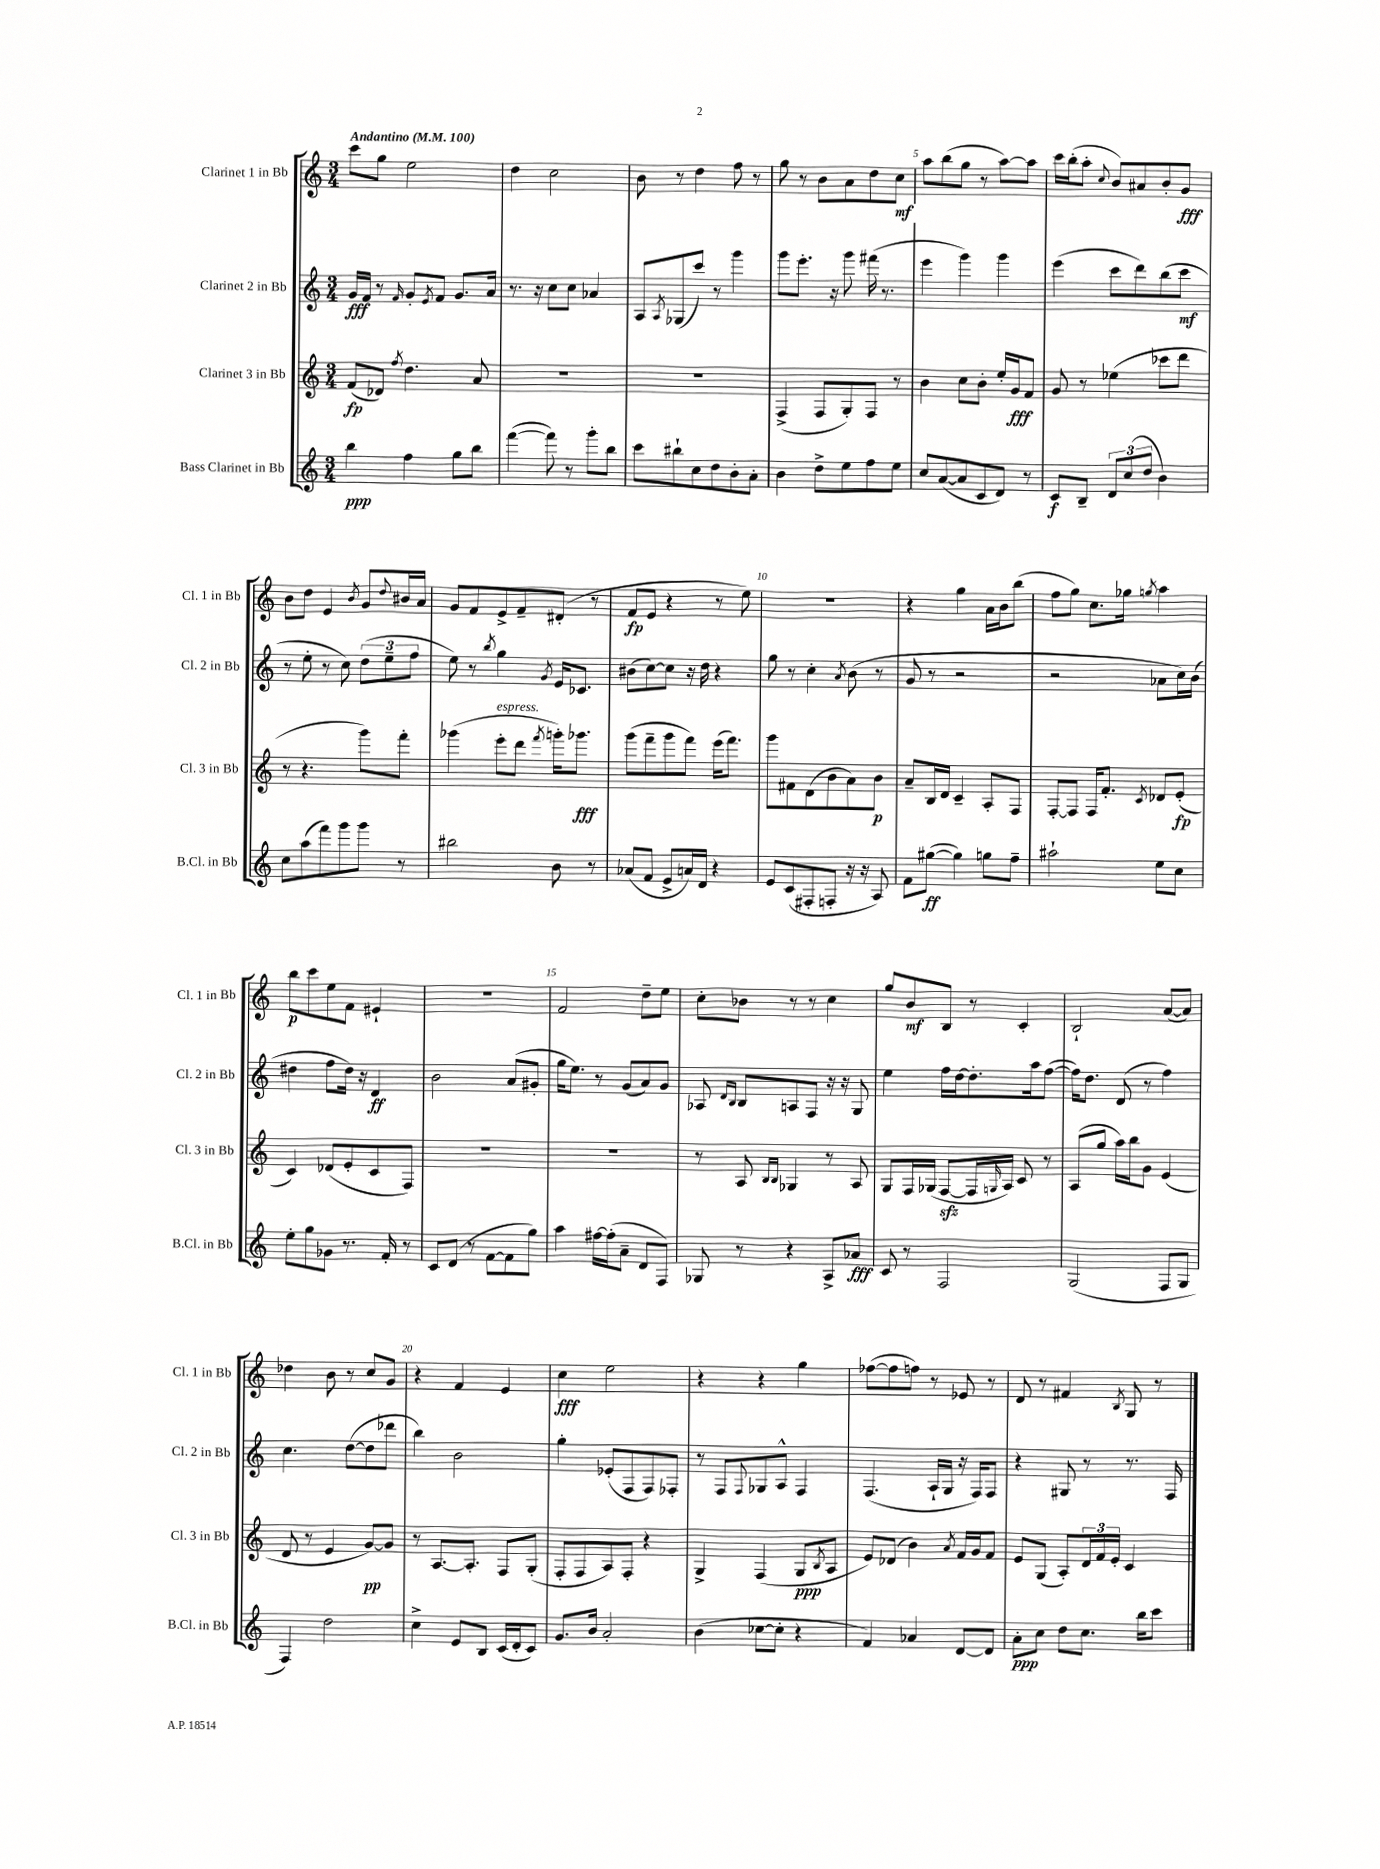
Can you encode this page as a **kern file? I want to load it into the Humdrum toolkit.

**kern	**dynam	**kern	**dynam	**kern	**dynam	**kern	**dynam
*part4	*part4	*part3	*part3	*part2	*part2	*part1	*part1
*staff4	*staff4	*staff3	*staff3	*staff2	*staff2	*staff1	*staff1
*I"Bass Clarinet in Bb	*	*I"Clarinet 3 in Bb	*	*I"Clarinet 2 in Bb	*	*I"Clarinet 1 in Bb	*
*I'B.Cl. in Bb	*	*I'Cl. 3 in Bb	*	*I'Cl. 2 in Bb	*	*I'Cl. 1 in Bb	*
*clefG2	*	*clefG2	*	*clefG2	*	*clefG2	*
*k[]	*	*k[]	*	*k[]	*	*k[]	*
*M3/4	*	*M3/4	*	*M3/4	*	*M3/4	*
*MM100	*	*MM100	*	*MM100	*	*MM100	*
=1	=1	=1	=1	=1	=1	=1	=1
!	!	!	!	!	!	!LO:TX:a:B:t=Andantino	!
4bb\	ppp	(8f/L	fp	16g/LL	fff	8ccc\L	.
.	.	.	.	16f/JJ	.	.	.
.	.	8d-X/J)	.	8r	.	8gg\J	.
.	.	8qff/	.	16qqf/	.	.	.
4ff\	.	4.dd\	.	8g'/L	.	2ee\	.
.	.	.	.	8qe/	.	.	.
.	.	.	.	8f/J	.	.	.
8gg\L	.	.	.	8.g/L	.	.	.
8bb\J	.	8a/	.	.	.	.	.
.	.	.	.	16a/Jk	.	.	.
=2	=2	=2	=2	=2	=2	=2	=2
([4fff\	.	2.r	.	8.r	.	4dd\	.
.	.	.	.	16r	.	.	.
8fff\])	.	.	.	8cc\L	.	2cc\	.
8r	.	.	.	8cc\J	.	.	.
8ggg'\L	.	.	.	4a-X/	.	.	.
8bb\J	.	.	.	.	.	.	.
=3	=3	=3	=3	=3	=3	=3	=3
8ccc\L	.	2.r	.	8A/L	.	8b\	.
.	.	.	.	8qA/	.	.	.
8bb#X`\	.	.	.	(8G-X/	.	8r	.
8cc\	.	.	.	8ccc/J)	.	4dd\	.
8dd\	.	.	.	8r	.	.	.
8b'\	.	.	.	4ggg\	.	8ff\	.
8a'\J	.	.	.	.	.	8r	.
=4	=4	=4	=4	=4	=4	=4	=4
4b\	.	(4F^/	.	8ggg\L	.	8gg\	.
.	.	.	.	8.eee'\J	.	8r	.
8dd^\L	.	8F/L	.	.	.	8b\L	.
.	.	.	.	16r	.	.	.
8ee\	.	8G'/)	.	8ggg\	.	8a\	.
8ff\	.	8F/J	.	(16fff#X\	.	8dd\	.
.	.	.	.	8.r	.	.	.
8ee\J	.	8r	.	.	.	8cc\J	mf
=5	=5	=5	=5	=5	=5	=5	=5
8cc/L	.	4b\	.	4eee\	.	8aa\L	.
([8a/	.	.	.	.	.	(8bb\	.
8a/]	.	8cc\L	.	4ggg\)	.	8gg\J	.
8c/	.	8b'\J	.	.	.	8r	.
8d/J)	.	16ee'/LL	.	4ggg\	.	[8aa\L)	.
.	.	16g/J	fff	.	.	.	.
8r	.	8f/J	.	.	.	8aa\J]	.
=6	=6	=6	=6	=6	=6	=6	=6
8c/L	f	8g/	.	(4eee\	.	16ccc\LL	.
.	.	.	.	.	.	(16bb'\J	.
8B~/J	.	8r	.	.	.	8aa'\J	.
.	.	.	.	.	.	8qqcc/	.
12d/L	.	(4ee-X\	.	8ccc\L	.	8b/L)	.
(12cc/	.	.	.	.	.	.	.
.	.	.	.	8ddd\)	.	8a#X/	.
12dd/J	.	.	.	.	.	.	.
4b\)	.	8ccc-X\L	.	(8bb\	.	8b'/	.
.	.	8ddd\J	.	8ccc\J	mf	8g/J	fff
!!LO:LB:g=z
=7	=7	=7	=7	=7	=7	=7	=7
8cc\L	.	8r	.	8r	.	8b\L	.
(8aa\	.	4.r	.	8ee'\	.	8dd\J	.
8fff\)	.	.	.	8r	.	4e/	.
8ggg\	.	.	.	8cc\)	.	.	.
.	.	.	.	.	.	8qb/	.
8ggg\J	.	8ggg\L)	.	(12dd\L	.	8g/L	.
.	.	.	.	12ee~\	.	.	.
.	.	.	.	.	.	8qqdd/	.
8r	.	8fff'\J	.	.	.	16b#X/L	.
.	.	.	.	12ff\J	.	.	.
.	.	.	.	.	.	16a/JJ	.
=8	=8	=8	=8	=8	=8	=8	=8
2bb#X\	.	(4ggg-X\	.	8ee\)	.	8g/L	.
.	.	.	.	8r	.	8f/	.
.	.	.	.	8qbb/	.	.	.
!	!	!LO:TX:a:i:t=espress.	!	!	!	!	!
.	.	8eee'\L	.	4gg\	.	8e^/	.
.	.	8ddd\J	.	.	.	8f~/	.
.	.	8qfff/	.	8qg/	.	.	.
8b\	.	16gggn'\KL)	.	16e/KL	.	(8d#X'/J	.
.	.	8.ggg-X\J	fff	8.c-X/J	.	.	.
8r	.	.	.	.	.	8r	.
=9	=9	=9	=9	=9	=9	=9	=9
(8a-X/L	.	(8ggg\L	.	(8b#X\L	.	8f/L	fp
8f/J	.	8fff~\	.	[8cc\)	.	8e/J	.
8e^/L	.	8ggg\	.	8cc\J]	.	4r	.
16an/L)	.	8fff\J)	.	16r	.	.	.
16d/JJ	.	.	.	16dd\	.	.	.
4r	.	(16eee\KL	.	4r	.	8r	.
.	.	8.fff\J)	.	.	.	.	.
.	.	.	.	.	.	8ee\)	.
=10	=10	=10	=10	=10	=10	=10	=10
8e/L	.	8ggg\L	.	8gg\	.	2.r	.
(8c/	.	8f#X\	.	8r	.	.	.
8F#X'/	.	(8d\	.	4cc'\	.	.	.
8Fn'/J	.	8b\	.	.	.	.	.
.	.	.	.	8qa/	.	.	.
16r	.	8a\)	.	(8b\	.	.	.
16r	.	.	.	.	.	.	.
8A/)	.	8b\J	p	8r	.	.	.
=11	=11	=11	=11	=11	=11	=11	=11
8f\L	.	8a~/L	.	8g/	.	4r	.
([8gg#X\J	ff	16B/L	.	8r	.	.	.
.	.	16d/JJ	.	.	.	.	.
4gg#\])	.	4c~/	.	2r	.	4gg\	.
8ggn\L	.	8A'/L	.	.	.	16a\LL	.
.	.	.	.	.	.	16b\J	.
8ff~\J	.	8F/J	.	.	.	(8bb\J	.
=12	=12	=12	=12	=12	=12	=12	=12
2aa#X`\	.	[8F'/L	.	2r	.	8ff\L	.
.	.	8F/J]	.	.	.	8gg\J)	.
.	.	16F/KL	.	.	.	8.cc\L	.
.	.	8.f'/J	.	.	.	.	.
.	.	.	.	.	.	16gg-X\Jk	.
.	.	8qc/	.	.	.	8qggn/	.
8ee\L	.	8d-X/L	.	8a-X\L	.	4aa\	.
8cc\J	.	(8e'/J	fp	16cc\L)	.	.	.
.	.	.	.	(16b\JJ	.	.	.
!!LO:LB:g=z
=13	=13	=13	=13	=13	=13	=13	=13
8ee'\L	.	4c/)	.	4dd#X\	.	8bb\L	p
8gg\	.	.	.	.	.	8ccc\	.
8g-X\J	.	(8d-X/L	.	8ff\L	.	8ee\	.
8.r	.	8e'/	.	16dd#\Jk)	.	8f\J	.
.	.	.	.	16r	.	.	.
.	.	8c/	.	4d/	ff	4e#X`/	.
16f'/	.	.	.	.	.	.	.
8r	.	8F/J)	.	.	.	.	.
=14	=14	=14	=14	=14	=14	=14	=14
8c/L	.	2.r	.	2b\	.	2.r	.
(8d/J	.	.	.	.	.	.	.
8r	.	.	.	.	.	.	.
[8f\L	.	.	.	.	.	.	.
8f\]	.	.	.	(8a/L	.	.	.
8gg\J)	.	.	.	8g#X'/J	.	.	.
=15	=15	=15	=15	=15	=15	=15	=15
4aa\	.	2.r	.	16gg\KL	.	2f/	.
.	.	.	.	8.ee\J)	.	.	.
[16ff#X\LL	.	.	.	8r	.	.	.
(16ff#'\J]	.	.	.	.	.	.	.
8a~\J	.	.	.	(8g/L	.	.	.
8d/L	.	.	.	8a/)	.	8dd~\L	.
8F/J)	.	.	.	8g/J	.	8ee\J	.
=16	=16	=16	=16	=16	=16	=16	=16
8G-X/	.	8r	.	8A-X/	.	8cc'\L	.
.	.	.	.	16qqd/LL	.	.	.
.	.	.	.	16qqB/JJ	.	.	.
8r	.	8A/	.	8B/L	.	8b-X\J	.
.	.	16qqB/LL	.	.	.	.	.
.	.	16qqB/JJ	.	.	.	.	.
4r	.	4G-X/	.	8An/	.	8r	.
.	.	.	.	8F/J	.	8r	.
8A^/L	.	8r	.	16r	.	4cc\	.
.	.	.	.	16r	.	.	.
8a-X/J	fff	8A/	.	8G/	.	.	.
=17	=17	=17	=17	=17	=17	=17	=17
8c/	.	8G/L	.	4ee\	.	8gg/L	.
8r	.	16F/L	.	.	.	8b/	mf
.	.	(16G-X/JJ	.	.	.	.	.
2F/	.	[8Fzz/L	.	16ff\LL	.	8B/J	.
.	.	.	.	[16dd\J	.	.	.
.	.	16F/L]	.	8.dd'\]	.	8r	.
.	.	16qqGn/	.	.	.	.	.
.	.	16A/JJ)	.	.	.	.	.
.	.	8c/	.	.	.	4c'/	.
.	.	.	.	16aa\k	.	.	.
.	.	8r	.	([8ff\J	.	.	.
=18	=18	=18	=18	=18	=18	=18	=18
(2G/	.	(8A/L	.	16ff\KL])	.	2B`/	.
.	.	.	.	8.dd\J	.	.	.
.	.	8gg/J	.	.	.	.	.
.	.	16aa\LL)	.	(8d/	.	.	.
.	.	16bb\J	.	.	.	.	.
.	.	8g\J	.	8r	.	.	.
8F/L	.	(4e/	.	4ff\)	.	([8a/L	.
8G/J	.	.	.	.	.	8a/J])	.
!!LO:LB:g=z
=19	=19	=19	=19	=19	=19	=19	=19
4F/)	.	8d/	.	4.cc\	.	4dd-X\	.
.	.	8r	.	.	.	.	.
2dd\	.	4e/	.	.	.	8b\	.
.	.	.	.	([8dd\L	.	8r	.
.	.	[8g/L)	pp	8dd\]	.	8cc/L	.
.	.	8g/J]	.	8ddd-X\J	.	8g/J	.
=20	=20	=20	=20	=20	=20	=20	=20
4cc^\	.	8r	.	4bb\)	.	4r	.
.	.	[8.A/L	.	.	.	.	.
8e/L	.	.	.	2b\	.	4f/	.
.	.	8.A'/J]	.	.	.	.	.
8B/J	.	.	.	.	.	.	.
(16c/LL	.	8F/L	.	.	.	4e/	.
16d'/J	.	.	.	.	.	.	.
8c/J)	.	(8G'/J	.	.	.	.	.
=21	=21	=21	=21	=21	=21	=21	=21
8.g/L	.	8F'/L	.	4gg'\	.	4cc\	fff
.	.	8F/	.	.	.	.	.
16b/Jk	.	.	.	.	.	.	.
2a'/	.	8A/)	.	(8e-X'/L	.	2ee\	.
.	.	8F'/J	.	8F/	.	.	.
.	.	4r	.	8F/)	.	.	.
.	.	.	.	8F-X'/J	.	.	.
=22	=22	=22	=22	=22	=22	=22	=22
(4b\	.	4G^/	.	8r	.	4r	.
.	.	.	.	8F/L	.	.	.
.	.	.	.	8qqF/	.	.	.
[8cc-X\L	.	(4F/	.	8G-X/	.	4r	.
8cc-'\J]	.	.	.	8A^^/J	.	.	.
4r	.	8G/L	ppp	4F/	.	4gg\	.
.	.	8qB/	.	.	.	.	.
.	.	8A/J	.	.	.	.	.
=23	=23	=23	=23	=23	=23	=23	=23
4f/)	.	8e/L)	.	(4.F/	.	([8ff-X\L	.
.	.	(8d-X/J	.	.	.	8ff-\]	.
4a-X/	.	4b\)	.	.	.	8ffn\J)	.
.	.	.	.	16A`/LL	.	8r	.
.	.	.	.	16G/JJ	.	.	.
.	.	8qa/	.	.	.	.	.
[8d/L	.	16f/LL	.	16r	.	8e-X/	.
.	.	16g/J	.	16F/KL)	.	.	.
8d/J]	.	8f/J	.	8F/J	.	8r	.
=24	=24	=24	=24	=24	=24	=24	=24
8a'\L	ppp	8e/L	.	4r	.	8d/	.
8cc\J	.	(8G/J	.	.	.	8r	.
8dd\L	.	8A'/L)	.	8G#X/	.	4f#X/	.
8.cc\J	.	24d/L	.	8r	.	.	.
.	.	24f/	.	.	.	.	.
.	.	24e'/JJ	.	.	.	.	.
.	.	.	.	.	.	8qB/	.
.	.	4c/	.	8.r	.	8G/	.
16bb\KL	.	.	.	.	.	.	.
8ccc\J	.	.	.	.	.	8r	.
.	.	.	.	16F/	.	.	.
==	==	==	==	==	==	==	==
*-	*-	*-	*-	*-	*-	*-	*-
